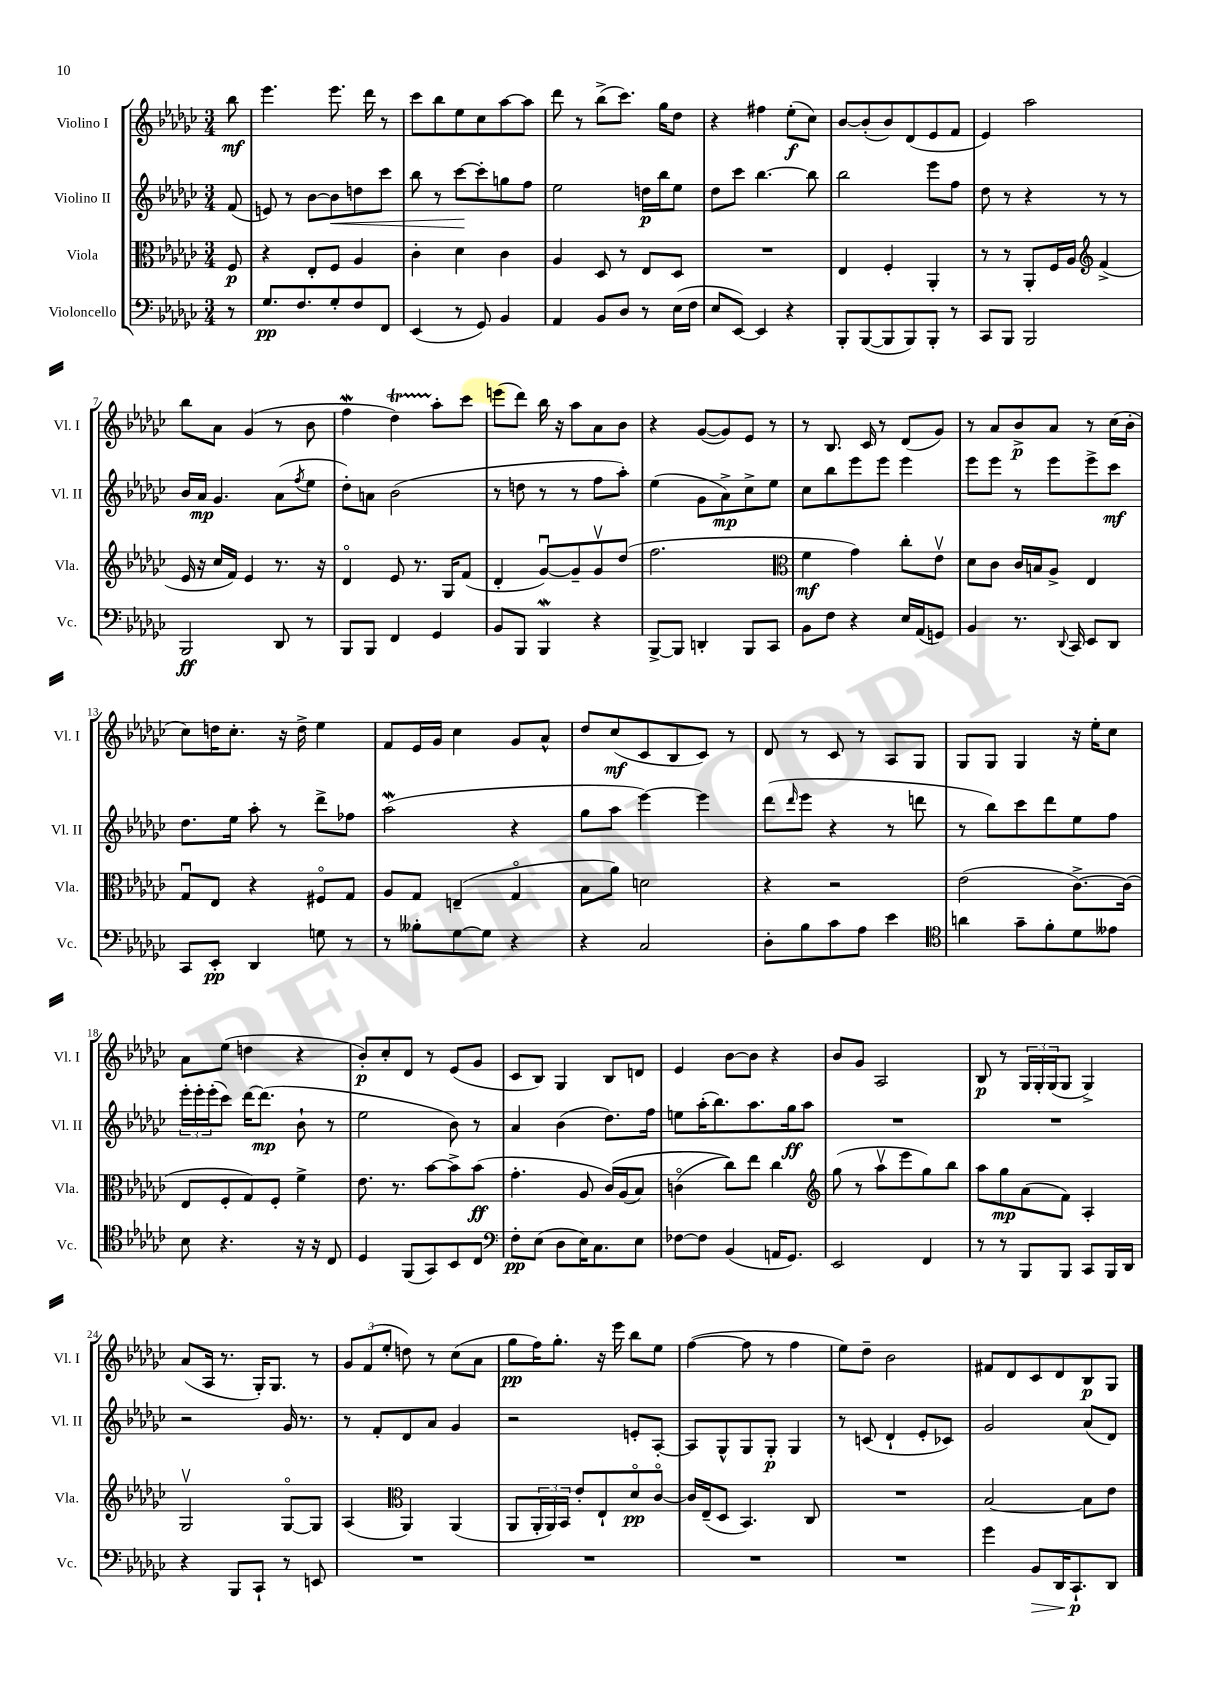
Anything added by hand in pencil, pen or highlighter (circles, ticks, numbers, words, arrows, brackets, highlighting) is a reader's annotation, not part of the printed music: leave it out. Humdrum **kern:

**kern	**kern	**kern	**kern
*staff4	*staff3	*staff2	*staff1
*clefF4	*clefC3	*clefG2	*clefG2
*k[b-e-a-d-g-c-]	*k[b-e-a-d-g-c-]	*k[b-e-a-d-g-c-]	*k[b-e-a-d-g-c-]
*M3/4	*M3/4	*M3/4	*M3/4
8r	8F/	(8f/	8bb-\
=	=	=	=
8.G-/L	4r	8e/)	4.eee-\
.	.	8r	.
8.F/	.	.	.
.	8E-'/L	[8b-\L	.
8G-'/	8F/J	8b-\]	8.eee-\
8F/	4A-/	8dd\	.
.	.	.	16ddd-\
8FF/J	.	8ccc-\J	8r
=	=	=	=
(4EE-/	4c-'\	8bb-\	8ccc-\L
.	.	8r	8bb-\
8r	4d-\	[8ccc-\L	8ee-\
8GG-/)	.	8ccc-'\]	8cc-\
4BB-/	4c-\	8gg\	[8aa-\
.	.	8ff\J	8aa-\]J
=	=	=	=
4AA-/	4A-/	2ee-\	8ddd-\
.	.	.	8r
8BB-/L	8D-/	.	(8bb-^\L
8D-/J	8r	.	8.ccc-\J)
8r	8E-/L	16dd\LL	.
.	.	16bb-\J	16gg-\LK
(16E-\LL	8D-/J	8ee-\J	8dd-\J
16F\JJ	.	.	.
=	=	=	=
8E-/L	2.r	8dd-\L	4r
[8EE-/J)	.	8ccc-\J	.
4EE-/]	.	[4.bb-\	4ff#\
4r	.	.	(8ee-'\L
.	.	8bb-\]	8cc-\J)
=	=	=	=
8BBB-'/L	4E-/	2bb-\	[8b-/L
([8BBB-/	.	.	(8b-'/]
8BBB-/]	4F'/	.	8b-/)
8BBB-/)	.	.	(8d-/
8BBB-'/J	4AA-'/	8eee-\L	8e-/
8r	.	8ff\J	8f/J
=	=	=	=
8CC-/L	8r	8dd-\	4e-/)
8BBB-/J	8r	8r	.
2BBB-/	8AA-'/L	4r	2aa-\
.	16F/L	.	.
.	16A-/JJ	.	.
*	*clefG2	*	*
.	(4f^/	8r	.
.	.	8r	.
=	=	=	=
2BBB-/	16e-/	16b-/LL	8bb-\L
.	16r	16a-/JJ	.
.	16cc-/LL	4.g-/	8a-\J
.	16f/JJ)	.	.
.	4e-/	.	(4g-/
8DD-/	8.r	(8a-\L	8r
.	.	8qff/	.
8r	.	8ee-\J	8b-\
.	16r	.	.
=	=	=	=
8BBB-/L	4d-o/	8dd-'\L)	4ff\
8BBB-/J	.	8a\J	.
4FF/	8e-/	(2b-\	4dd-\)
.	8.r	.	.
4GG-/	.	.	8aa-'\L
.	16G-/LK	.	.
.	(8f/J	.	8ccc-\J
=	=	=	=
8BB-/L	4d-'/	8r	(8eee\L
8BBB-/J	.	8dd\	8ddd-\J)
4BBB-/	[8g-u/L)	8r	16bb-\
.	.	.	16r
.	8g-~/]	8r	8aa-\L
4r	8g-v/	8ff\L	8a-\
.	(8dd-/J	8aa-'\J)	8b-\J
=	=	=	=
[8BBB-^/L	2.ff\	(4ee-\	4r
8BBB-/]J	.	.	.
4DD'/	.	8g-\L	([8g-/L
.	.	8a-^\)	8g-/])
8BBB-/L	.	8cc-^\	8e-/J
8CC-/J	.	8ee-\J	8r
=	=	=	=
*	*clefC3	*	*
8BB-\L	4f\	8cc-\L	8r
8F\J	.	8bb-\	8.B-/
4r	4g-\)	8eee-\	.
.	.	.	16c-/
.	.	8eee-\J	8r
16E-/LL	8cc-'\L	4eee-\	(8d-/L
(16AA-/J	.	.	.
8GG/J)	8e-v\J	.	8g-/J)
=	=	=	=
4BB-/	8d-\L	8eee-\L	8r
.	8c-\J	8eee-\J	8a-/L
8.r	16c-/LL	8r	8b-^/
.	16B/J	.	.
.	8A-^/J	8eee-\L	8a-/J
8qqDD-/	.	.	.
16CC-/	.	.	.
8EE-/L	4E-/	8eee-^\	8r
8DD-/J	.	8ccc-\J	(16cc-\LL
.	.	.	16b-'\JJ
=	=	=	=
8CC-/L	8G-u/L	8.dd-\L	8cc-\L)
8EE-'/J	8E-/J	.	16dd\K
.	.	16ee-\Jk	8.cc-'\J
4DD-/	4r	8aa-'\	.
.	.	8r	16r
.	.	.	16dd^\
8G\	8F#o/L	8ddd-^\L	4ee-\
8r	8G-/J	8ff-\J	.
=	=	=	=
8r	8A-/L	(2aa-\	8f/L
8B--'\L	8G-/J	.	16e-/L
.	.	.	16g-/JJ
[8G-\	(4E~/	.	4cc-\
8G-\]J	.	.	.
4r	4G-o/	4r	8g-/L
.	.	.	8a-^^/J
=	=	=	=
4r	8B-\L	8gg-\L	8dd-/L
.	8a-\J)	8aa-\J	(8cc-/
2C-/	2d\	[4eee-\)	8c-/
.	.	.	8B-/
.	.	4eee-\]	8c-/J)
.	.	.	8r
=	=	=	=
8D-'\L	4r	(8ddd-\L	8d-/
.	.	16qqddd-/	.
8B-\	.	8eee-\J	8r
8c-\	2r	4r	8c-/
8A-\J	.	.	8r
4e-\	.	8r	8A-/L
.	.	8ddd\	8G-/J
=	=	=	=
*clefC4	*	*	*
4a\	(2e-\	8r	8G-/L
.	.	8bb-\L)	8G-/J
8g-~\L	.	8ccc-\	4G-/
8f'\	.	8ddd-\	.
8d-\	[8.c-^\L)	8ee-\	16r
.	.	.	16ee-'\LK
8e--\J	.	8ff\J	8cc-\J
.	(16c-\]Jk	.	.
=	=	=	=
8B-\	8E-/L	24eee-'\LL	8a-\L
.	.	24eee-'\	.
.	.	(24eee-'\J	.
4.r	8F'/	8ccc-\J)	(8ee-\J
.	8G-/)	[16ddd-\LK	4dd\
.	.	(8.ddd-\]J	.
.	8F'/J	.	.
16r	4f^\	8b-`\	4r
16r	.	.	.
8C-/	.	8r	.
=	=	=	=
4D-/	8.e-\	2ee-\	8b-'/L)
.	.	.	8cc-'/
.	8.r	.	.
(8FF/L	.	.	8d-/J
8GG-/)	[8b-\L	.	8r
8BB-/	8b-^\]	8b-\)	(8e-/L
8C-/J	(8b-\J	8r	8g-/J
=	=	=	=
*clefF4	*	*	*
8F'\L	4.g-'\	4a-/	8c-/L
(8E-\J	.	.	8B-/J)
8D-\L	.	(4b-\	4G-/
16E-\K)	8A-/	.	.
8.C-\	.	.	.
.	&(16c-/LL)	8.dd-\L)	8B-/L
.	(16A-/J	.	.
8E-\J	8B-/J)	.	8d/J
.	.	16ff\Jk	.
=	=	=	=
[8F-\L	(4co\	8ee\L	4e-/
8F-\]J	.	(16aa-'\K	.
.	.	8.bb-\)	.
(4BB-/	8cc-\L)&)	.	[8b-\L
.	8ee-\J	8.aa-\	8b-\]J
16AA/LK	4cc-\	.	4r
8.GG-/J)	.	16gg-\k	.
.	.	8aa-\J	.
=	=	=	=
*	*clefG2	*	*
2EE-/	(8gg-\	2.r	8b-/L
.	8r	.	8g-/J
.	8aa-v\L	.	2A-/
.	8eee-\	.	.
4FF/	8gg-\)	.	.
.	8bb-\J	.	.
=	=	=	=
8r	8aa-\L	2.r	8B-/
8r	8gg-\	.	8r
8BBB-/L	(8a-\	.	24G-/LL
.	.	.	24G-'/
.	.	.	(24G-/J
8BBB-/J	8f\J)	.	8G-/J
8CC-/L	4A-'/	.	4G-^/)
16BBB-/L	.	.	.
16DD-/JJ	.	.	.
=	=	=	=
4r	2G-v/	2r	(8a-/L
.	.	.	16A-/Jk
.	.	.	8.r
8BBB-/L	.	.	.
8CC-`/J	.	.	16G-'/LK)
.	.	.	8.G-/J
8r	[8G-o/L	16g-/	.
.	.	8.r	.
8EE/	8G-/]J	.	8r
=	=	=	=
2.r	(4A-/	8r	12g-/L
.	.	.	(12f/
.	.	8f'/L	.
.	.	.	12ee-'/J
*	*clefC3	*	*
.	4AA-/)	8d-/	8dd\)
.	.	8a-/J	8r
.	(4AA-/	4g-/	(8cc-\L
.	.	.	8a-\J
=	=	=	=
2.r	8AA-/L	2r	8gg-\L
.	24AA-'/L	.	16ff\K)
.	24AA-/)	.	.
.	.	.	8.gg-'\J
.	24BB-/JJ	.	.
.	8e-'/L	.	.
.	8E-`/	.	16r
.	.	.	16eee-\
.	8d-o/	8e'/L	8bb-\L
.	[8c-o/J	[8A-'/J	8ee-\J
=	=	=	=
2.r	16c-/]LL	8A-/]L	([4ff\
.	(16E-~/J	.	.
.	8D-/J	8G-^^/	.
.	4.BB-/)	8G-/	8ff\]
.	.	8G-'/J	8r
.	.	4G-/	4ff\
.	8C-/	.	.
=	=	=	=
2.r	2.r	8r	8ee-\L)
.	.	(8c/	8dd-~\J
.	.	4d-`/	2b-\
.	.	8e-'/L	.
.	.	8c-/J)	.
=	=	=	=
4g-\	[2B-/	2g-/	8f#/L
.	.	.	8d-/
8BB-/L	.	.	8c-/
16DD-/K	.	.	8d-/
8.CC-`/	.	.	.
.	8B-\]L	(8a-/L	8B-/
8DD-/J	8e-\J	8d-/J)	8G-/J
==	==	==	==
*-	*-	*-	*-
